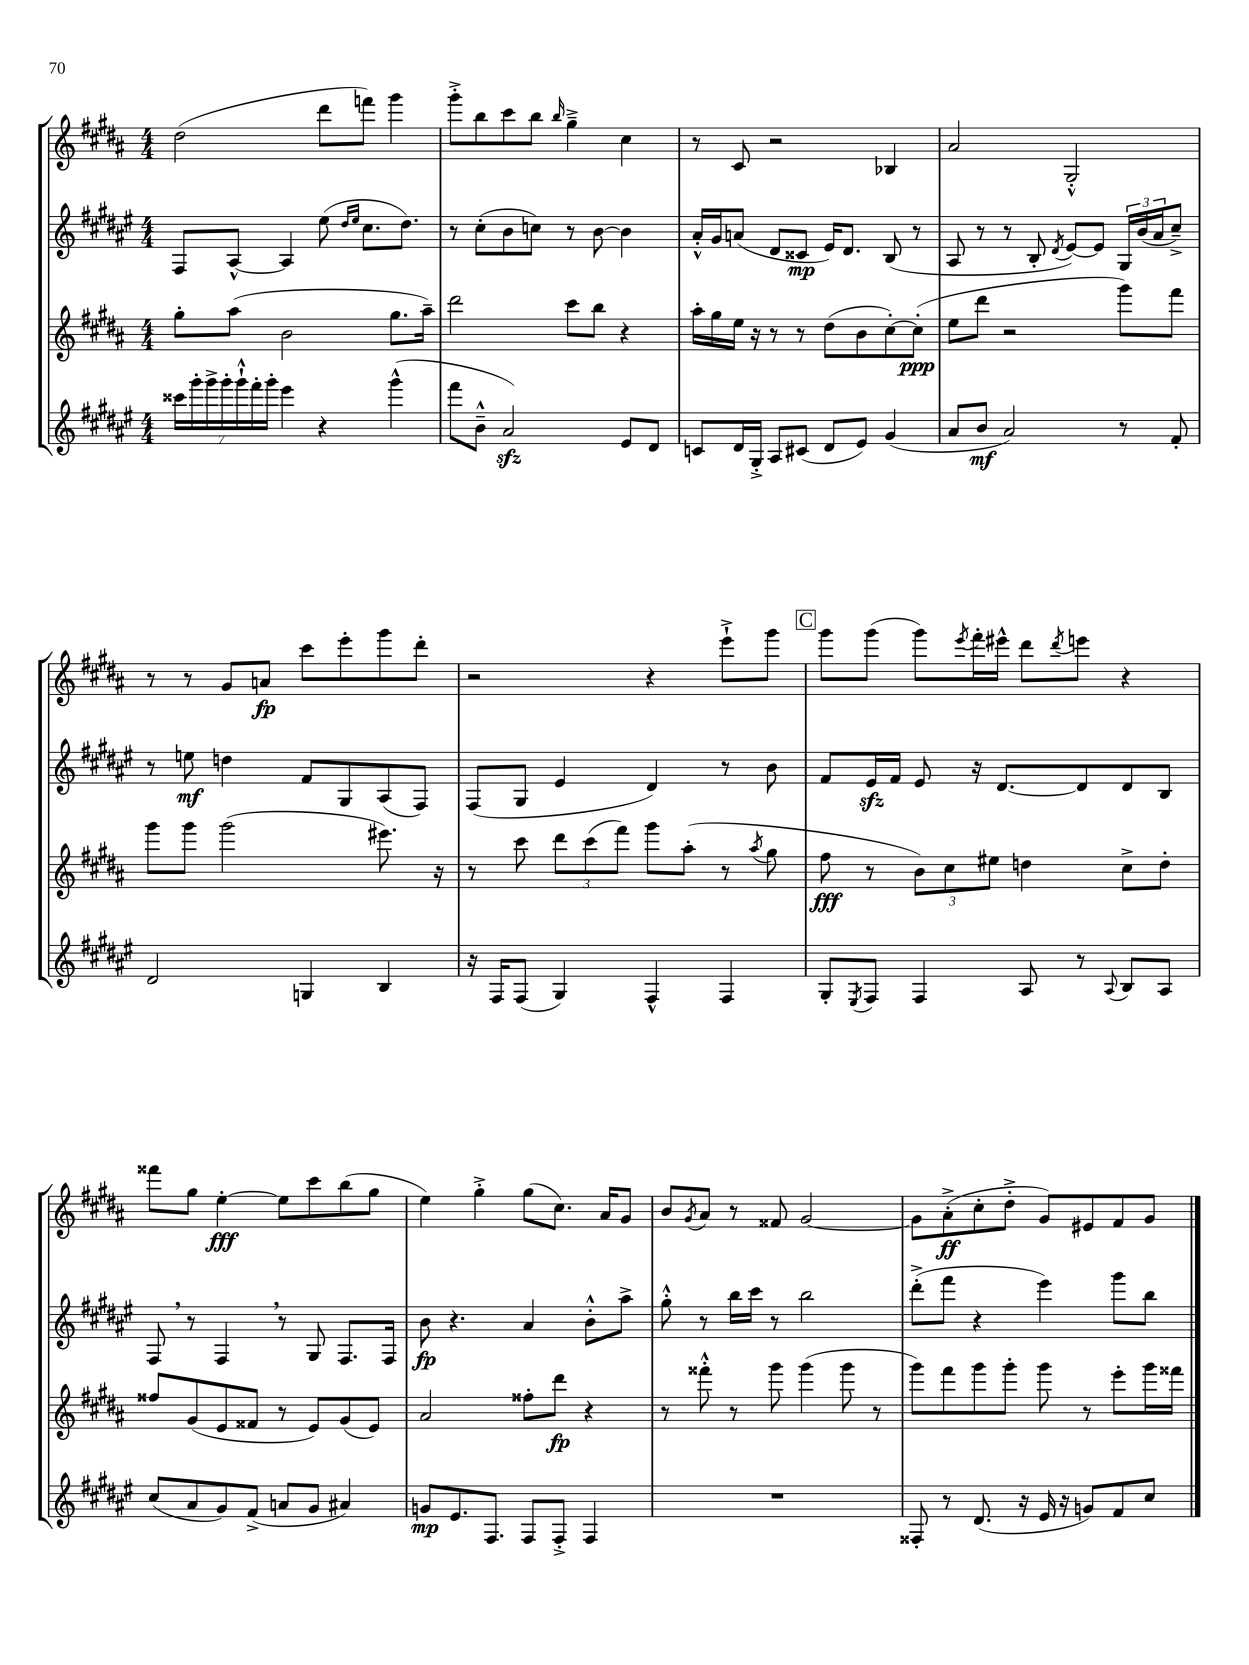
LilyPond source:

<<
\new StaffGroup <<
\new Staff = "s0" {
    \clef treble \key b \major \numericTimeSignature \time 4/4
    dis''2( dis'''8 f'''8) gis'''4 |
    gis'''8-.-> b''8 cis'''8 b''8 \grace { b''16 } gis''4---> cis''4 |
    r8 cis'8 r2 bes4 |
    ais'2 gis2-.-^ |
    r8 r8 gis'8 a'8\fp cis'''8 e'''8-. gis'''8 dis'''8-. |
    r2 r4 e'''8-!-> gis'''8 |
    \mark \markup { \box "C" } gis'''8 gis'''8( gis'''8) \acciaccatura { e'''8 } fis'''16-. eis'''16-^ dis'''8 \acciaccatura { dis'''8 } e'''8 r4 |
    fisis'''8 gis''8 e''4~-.\fff e''8 cis'''8 b''8( gis''8 |
    e''4) gis''4-.-> gis''8( cis''8.) ais'16 gis'8 |
    b'8 \acciaccatura { gis'8 } ais'8 r8 fisis'8 gis'2~ |
    gis'8 ais'8-.->\ff( cis''8-. dis''8-.-> gis'8) eis'8 fis'8 gis'8 \bar "|." |
}
\new Staff = "s1" {
    \clef treble \key fis \major \numericTimeSignature \time 4/4
    fis8 ais8~-^ ais4 eis''8( \grace { dis''16 eis''16 } cis''8. dis''8.) |
    r8 cis''8-.( b'8 c''8) r8 b'8~ b'4 |
    ais'16-.-^ gis'16 a'8( dis'8 cisis'8\mp eis'16) dis'8. b8( r8 |
    ais8 r8 r8 b8-. \acciaccatura { dis'8 } eis'8~) eis'8 \tuplet 3/2 { gis16 b'16( ais'16 } cis''8--->) |
    r8 e''8\mf d''4 fis'8 gis8 ais8( fis8) |
    fis8( gis8 eis'4 dis'4) r8 b'8 |
    \mark \markup { \box "C" } fis'8 eis'16\sfz fis'16 eis'8 r16 dis'8.~ dis'8 dis'8 b8 |
    fis8 \breathe r8 fis4 \breathe r8 gis8 fis8. fis16 |
    b'8\fp r4. ais'4 b'8-.-^ ais''8-> |
    gis''8-.-^ r8 b''16 cis'''16 r8 b''2 |
    dis'''8-.->( fis'''8 r4 eis'''4) gis'''8 b''8 \bar "|." |
}
\new Staff = "s2" {
    \clef treble \key b \major \numericTimeSignature \time 4/4
    gis''8-. ais''8( b'2 gis''8. ais''16--) |
    dis'''2 cis'''8 b''8 r4 |
    ais''16-. gis''16 e''16 r16 r8 r8 dis''8( b'8 cis''8~-.) cis''8-.\ppp( |
    e''8 dis'''8 r2 gis'''8) fis'''8 |
    gis'''8 gis'''8 gis'''2( eis'''8.) r16 |
    r8 cis'''8 \tuplet 3/2 { dis'''8 cis'''8( fis'''8) } gis'''8 ais''8-.( r8 \acciaccatura { ais''8 } gis''8 |
    \mark \markup { \box "C" } fis''8\fff r8 \tuplet 3/2 { b'8) cis''8 eis''8 } d''4 cis''8-> d''8-. |
    fisis''8 gis'8( e'8 fisis'8 r8 e'8) gis'8( e'8) |
    ais'2 fisis''8-. dis'''8\fp r4 |
    r8 fisis'''8-.-^ r8 gis'''8 gis'''4( gis'''8 r8 |
    gis'''8) fis'''8 gis'''8 gis'''8-. gis'''8 r8 e'''8-. gis'''16 fisis'''16 \bar "|." |
}
\new Staff = "s3" {
    \clef treble \key fis \major \numericTimeSignature \time 4/4
    \tuplet 7/4 { cisis'''16 gis'''16-. gis'''16-> gis'''16-. gis'''16-!-^ fis'''16-. gis'''16-. } eis'''4 r4 gis'''4-^( |
    fis'''8 b'8---^ ais'2\sfz) eis'8 dis'8 |
    c'8 dis'16 gis16-.-> ais8 cis'8( dis'8 eis'8) gis'4( |
    ais'8 b'8\mf ais'2) r8 fis'8-. |
    dis'2 g4 b4 |
    r16 fis16 fis8( gis4) fis4-^ fis4 |
    \mark \markup { \box "C" } gis8-. \acciaccatura { eis8 } fis8 fis4 ais8 r8 \appoggiatura { ais8 } b8 ais8 |
    cis''8( ais'8 gis'8) fis'8->( a'8 gis'8 ais'4) |
    g'8\mp eis'8. fis8. fis8 fis8-.-> fis4 |
    R1 |
    fisis8-. r8 dis'8.( r16 eis'16 r16 g'8) fis'8 cis''8 \bar "|." |
}
>>
>>
\layout { \context { \Score \remove "Bar_number_engraver" } }
